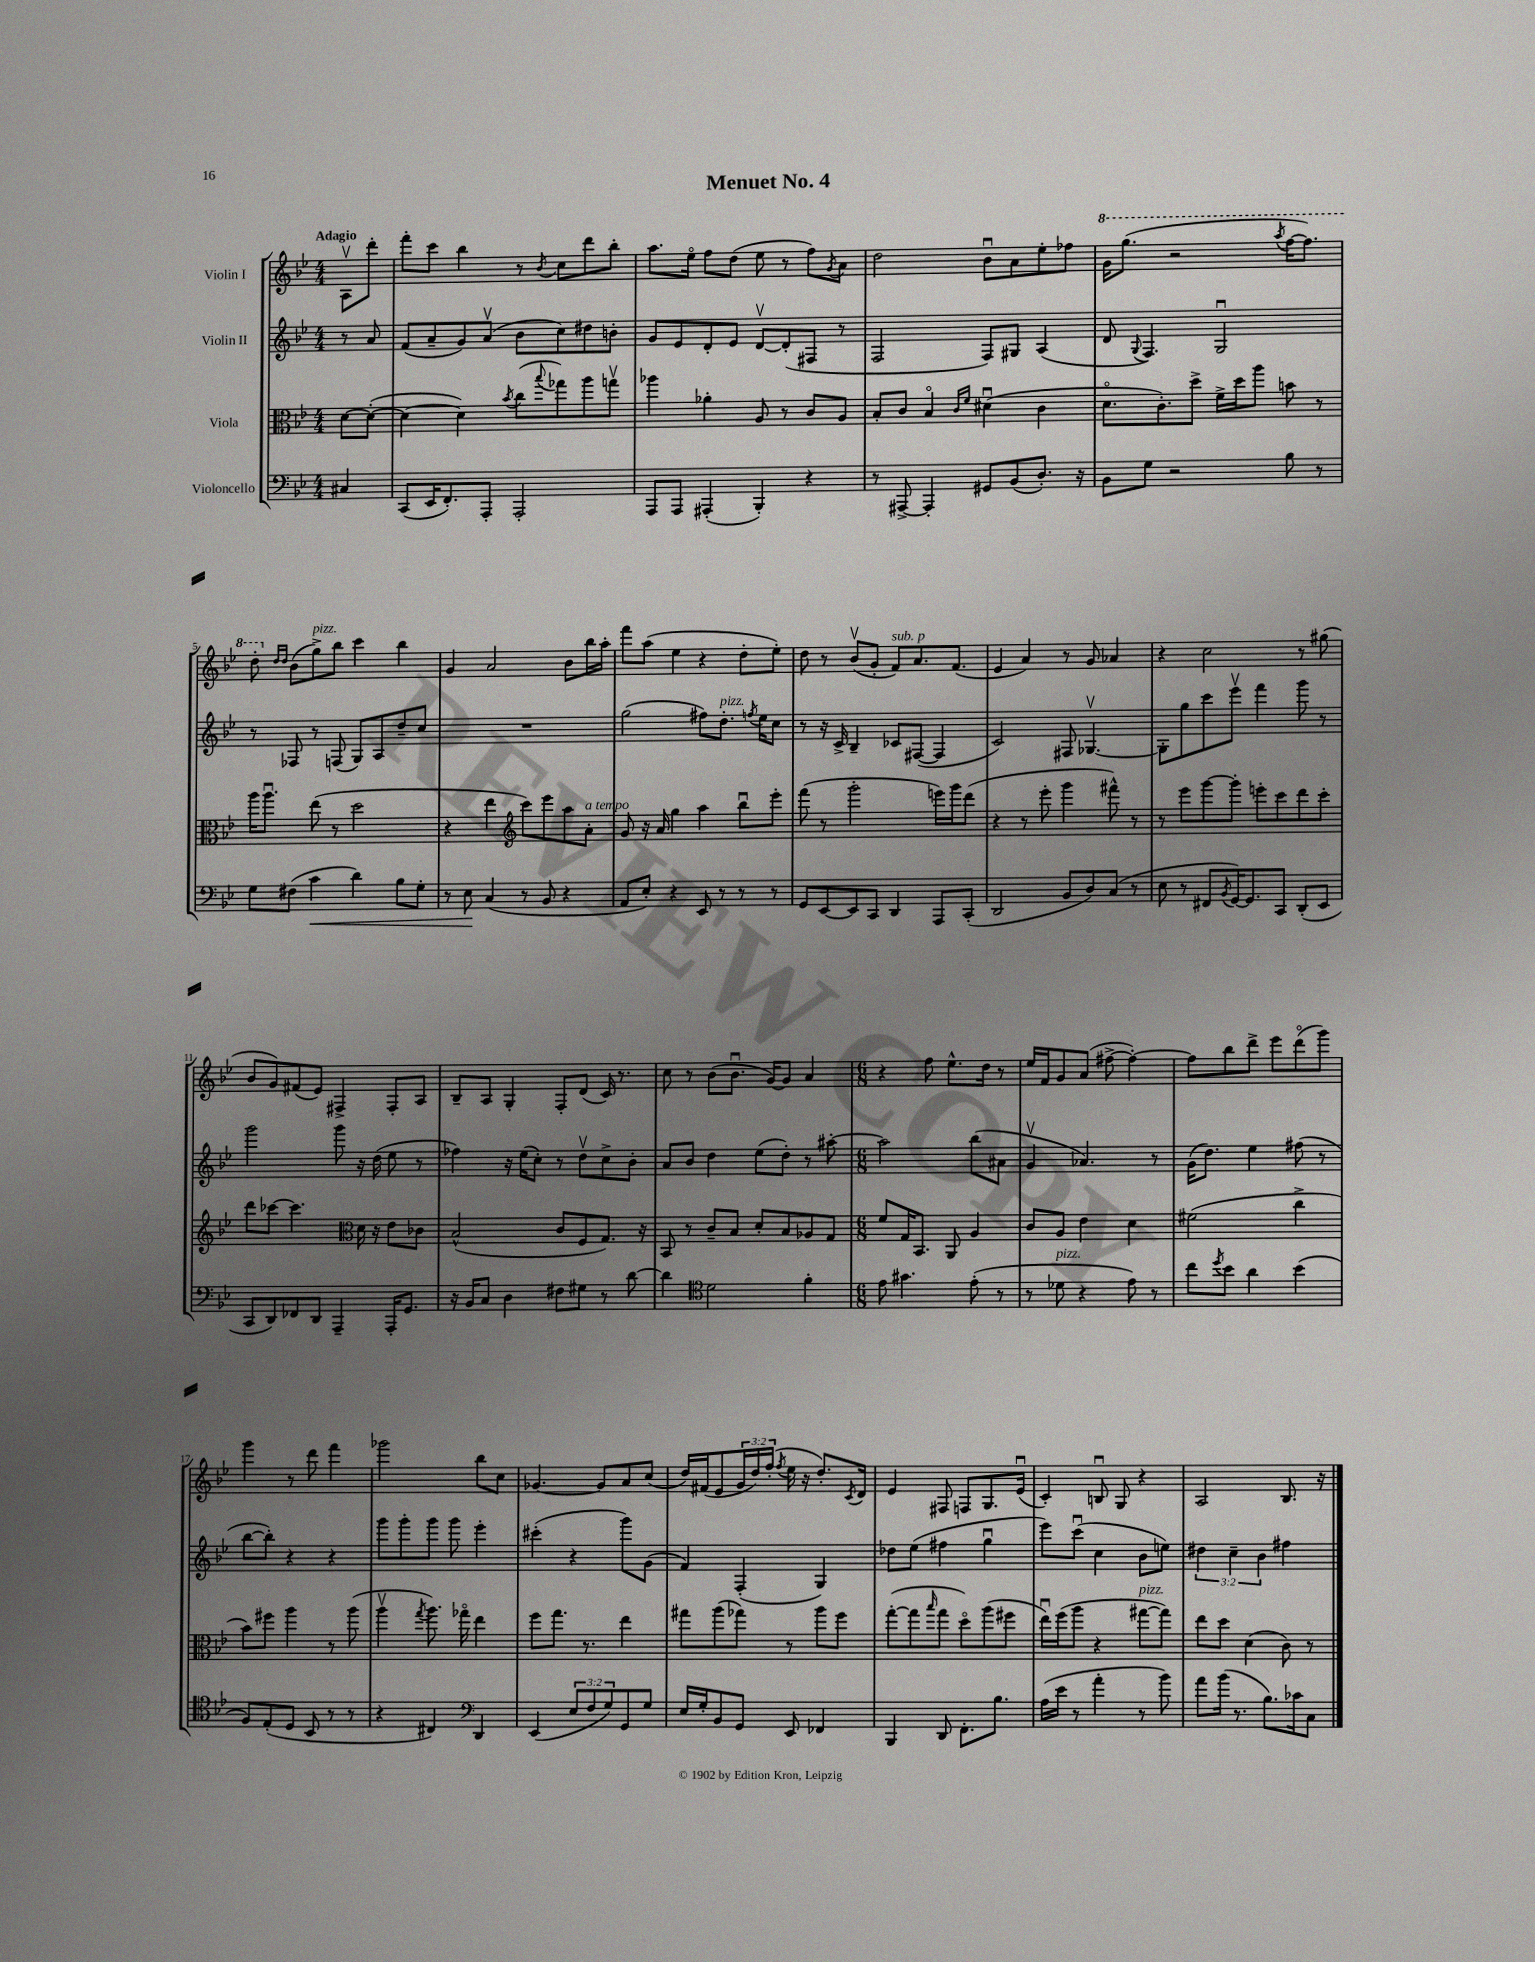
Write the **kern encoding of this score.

**kern	**kern	**kern	**kern
*staff4	*staff3	*staff2	*staff1
*clefF4	*clefC3	*clefG2	*clefG2
*k[b-e-]	*k[b-e-]	*k[b-e-]	*k[b-e-]
*M4/4	*M4/4	*M4/4	*M4/4
4C#/	[8d\L	8r	8Av\L
.	(8d'\_J	8a/	8ddd'\J
=	=	=	=
(8CC/L	4d\_	(8f/L	8fff'\L
16EE-/K	.	8a~/	8ccc\J
8.FF'/)	.	.	.
.	4d\])	8g/)	4bb-\
8AAA'/J	.	(8av/J	.
.	8qb-/	.	.
2AAA'/	(8cc\L	8b-\L	8r
.	8qqbb-/	.	8qb-/
.	8gg-\)	8cc\)	8cc\L
.	8aa\	8dd#\	8ddd\
.	8ggv\J	8b'\J	8bb-'\J
=	=	=	=
8AAA/L	4aa-\	8g/L	8.aa\L
8AAA/J	.	8e-/	.
.	.	.	16ee-o\Jk
(4AAA#'/	4a-'\	8d'/	8ff\L
.	.	8e-/J	(8dd\J
4BBB-'/)	8A/	[8dv/L	8ee-\
.	8r	(8d'/]	8r
4r	8c/L	8F#/J	8ff\L)
.	.	.	8qg/
.	8A/J	8r	8a\J
=	=	=	=
8r	8B-'/L	2F/	2dd\
[8AAA#^/	8c/J	.	.
4AAA#'/]	4B-o/	.	.
.	16qqc/LL	.	.
.	16qqf/JJ	.	.
8GG#/L	(4d#u\	8F/L)	8b-u\L
(8BB-/	.	8G#/J	8a\
8.D'/J)	4c\	(4A/	8ee-'\
.	.	.	8ff-\J
16r	.	.	.
=	=	=	=
8BB-\L	8.do\L	8d/	16gg\LK
.	.	.	(8.ggg\J
.	.	8qqG/	.
8G\J	.	4.F/)	.
.	8.c'\)	.	.
2r	.	.	2r
.	8dd^\J	.	.
.	16f^\LL	2Gu/	.
.	16dd\J	.	.
.	8aa\J	.	.
.	.	.	8qaaa/
8B-\	8b\	.	[16fff\LK
.	.	.	8.fff\]J)
8r	8r	.	.
=	=	=	=
8G\L	16aa\LK	8r	8ddd'\
.	8.aau\J	.	.
.	.	.	16qqdd/LL
.	.	.	16qqdd/JJ
(8F#\J	.	8F-/	(8b-\L
4c\	(8ee-\	8r	8gg^\)
.	8r	(8F/	8bb-\J
4d\)	2dd\	8G/L)	4ccc\
.	.	8A/	.
8B-\L	.	8dd~/	4bb-\
8G'\J	.	8cc/J	.
=	=	=	=
8r	4r	1r	4g/
8E-\	.	.	.
(4C/	4ee-\	.	2a/
*	*clefG2	*	*
8r	8ccc\L)	.	.
8BB-/	8eee-\	.	.
4r	8aa\	.	8b-\L
.	8a'\J	.	16bb-\L
.	.	.	16aa'\JJ
=	=	=	=
8AA/L	8g/	(2gg\	8fff\L
8E-'/J)	16r	.	(8aa\J
.	16a/	.	.
4r	4gg\	.	4ee-\
8EE-/	4aa\	8ff#\L)	4r
8r	.	8.dd'\J	.
8r	8bb-u\L	.	8dd'\L
.	.	8qff/	.
.	.	16ee-\LK	.
8r	8eee-'\J	8cc\J	8ee-'\J)
=	=	=	=
8GG/L	(8fff\	8r	8dd\
[8EE-/	8r	16r	8r
.	.	16c^/	.
8EE-/]	2ggg'\	4B-~/	(8b-v/L
8CC/J	.	.	8g'/J
4DD/	.	8c-/L	8f/L)
.	.	([8F#/J	8.a/
8AAA/L	16eee\LL)	4F#/]	.
.	16ggg\J	.	(8.f/J
(8CC'/J	(8ddd\J	.	.
=	=	=	=
2DD/	4r	2c/)	4e-/
.	8r	.	4a/)
.	8eee-'\	.	.
8BB-/L	4ggg\	8F#/	8r
8D/)	.	[4.G-v/	8g/
(8C/J	8fff#^^\)	.	4a-/
8r	8r	.	.
=	=	=	=
8E-\	8r	8G-'\]L	4r
8r	8eee-\L	8gg\	.
8FF#/L	[8ggg\	8ccc\	2cc\
8qBB-/	.	.	.
[16GG/K)	8ggg'\]J	8eee-v\J	.
8.GG/]	.	.	.
.	8eee'\L	4fff\	.
8CC/J	8ccc\	.	.
(8DD'/L	8ddd\	8ggg\	8r
8EE-/J	8ccc'\J	8r	(8gg#\
=	=	=	=
8CC/L	8ddd\L	2ggg\	8b-/L
8DD/)	[8ccc-\J	.	8g/)
8FF-/	4.ccc-\]	.	(8f#/
8DD/J	.	.	8e-/J)
4AAA~/	.	8ggg\	4F#^/
*	*clefC3	*	*
.	16d\	16r	.
.	16r	(16dd\	.
16AAA'/LK	8e-\L	8ee-\	8F#'/L
8.GG/J	.	.	.
.	8c-\J	8r	8A/J
=	=	=	=
16r	(2B-^^/	4ff-\)	8B-~/L
16BB-/LK	.	.	.
8C/J	.	.	8A/J
4D\	.	16r	4G'/
.	.	(16ee-\LK	.
.	.	8cc'\J)	.
8F#\L	8c/L	8r	8F'/L
8G#\J	8F/	8ddv\L	(8d/J
8r	8.G/J)	8cc^\	16c/)
.	.	.	8.r
[8d\	.	8b-'\J	.
.	16r	.	.
=	=	=	=
4d\]	8BB-/	8a/L	8cc\
.	8r	8b-/J	8r
*clefC4	*	*	*
2d\	8c~/L	4dd\	(8b-\L
.	8B-/J	.	8.b-u\J
.	8d'/L	(8ee-\L	.
.	.	.	[16g/LK)
.	8B-/	8dd'\J)	8g/]J
4f'\	8A-/	8r	4a/
.	8G/J	[8aa#'\	.
=	=	=	=
*M6/8	*M6/8	*M6/8	*M6/8
8e-\	8f/L	2aa#\]	4r
4.g#\	16G/K	.	.
.	8.BB-/J	.	.
.	.	.	8ff\
.	8AA/	.	8.ee-^^\L
(8e-'\	4A/	(8bb-\L	.
.	.	.	16dd\Jk
8r	.	8a#\J	8r
=	=	=	=
8r	8c/L	4gv/	16ee-/LL
.	.	.	16f/J
8d-\	8A/J	.	8g/
4r	4e-\	4.a-/)	(8a/J
.	.	.	[8ff#^\
8e-\)	4d\	.	4ff#'\_)
8r	.	8r	.
=	=	=	=
8cc\L	(2f#\	(16g\LK	8ff#\]L
.	.	8.dd\J)	.
8qdd/	.	.	.
8b-\J	.	.	8bb-\
4a\	.	4ee-\	8ddd^\J
.	.	.	8eee-\L
(4b-\	4cc^\	(8ff#\	(8dddo\
.	.	8r	8ggg\J)
=	=	=	=
8F/L)	8b-\L)	[8bb-\L	4ggg\
(8E-'/	8ff#\J	8bb-'\]J)	.
8D/J	4aa\	4r	8r
8BB-/	.	.	8ddd\
8r	8r	4r	4fff\
8r	(8aa\	.	.
=	=	=	=
4r	4aav\	8ggg\L	2ggg-\
.	.	8ggg'\	.
.	8qgg/	.	.
4C#/)	8.aa\)	8ggg\J	.
.	.	8ggg\	.
.	16gg-o\	.	.
*clefF4	*	*	*
4DD/	4ee-\	4eee-'\	8bb-\L
.	.	.	8cc\J
=	=	=	=
(4EE-/	8ff\L	(4ccc#'\	[4.g-/
.	8.gg\J	.	.
12E-/L	.	4r	.
.	8.r	.	.
12F/	.	.	.
.	.	.	8g-/]L
12G/)	.	.	.
8GG/	4ee-\	8ggg\L)	8a/
8G/J	.	(8g\J	(8cc/J
=	=	=	=
16E-/LL	8gg#\L	4f/)	16dd/LL)
16G'/J	.	.	(16f#/J
8BB-/	(8aa\	.	8e-/
8GG/J	8gg-\J)	(4F'/	24g/L
.	.	.	24dd/)
.	.	.	(24ff'/JJ
.	.	.	8qff/
8EE-/	8r	.	16ee-\
.	.	.	16r
4FF-/	8aa\L	4G/)	8.dd'/L)
.	8ff\J	.	.
.	.	.	8qc/
.	.	.	16d/Jk
=	=	=	=
4BBB-/	([8gg'\L	8dd-\L	4e-/
.	8gg\]	(8ee-\J	.
.	16qqbb-/	.	.
8DD/	8gg\J	4ff#\	8F#/
8.FF'\L	8ddo\L)	.	8F/L
.	(8aa\	4ggu\	8.G/
8.B-\J	.	.	.
.	8ff#\J	.	.
.	.	.	(16e-u/Jk
=	=	=	=
(16A\LL	16ee-u\LL)	8eee-\L)	4c'/)
16e-\JJ	(16ff\J	.	.
8r	8aa\J	(8cccu\J	.
4a'\	4r	4cc\	8Bu/
.	.	.	8G/
8r	[8gg#\L	8b-\L	4r
8b-\)	8gg#\]J)	8ee\J)	.
=	=	=	=
8a\L	8ee-\L	6dd#\	2A/
(16b-\Jk	8dd\J	.	.
.	.	6cc~\	.
8.r	.	.	.
.	(4d\	.	.
.	.	6b-\	.
8.B-\L)	.	.	.
.	8c\)	4ff#\	8.B-/
16c-\k	.	.	.
8C\J	8r	.	.
.	.	.	16r
==	==	==	==
*-	*-	*-	*-
